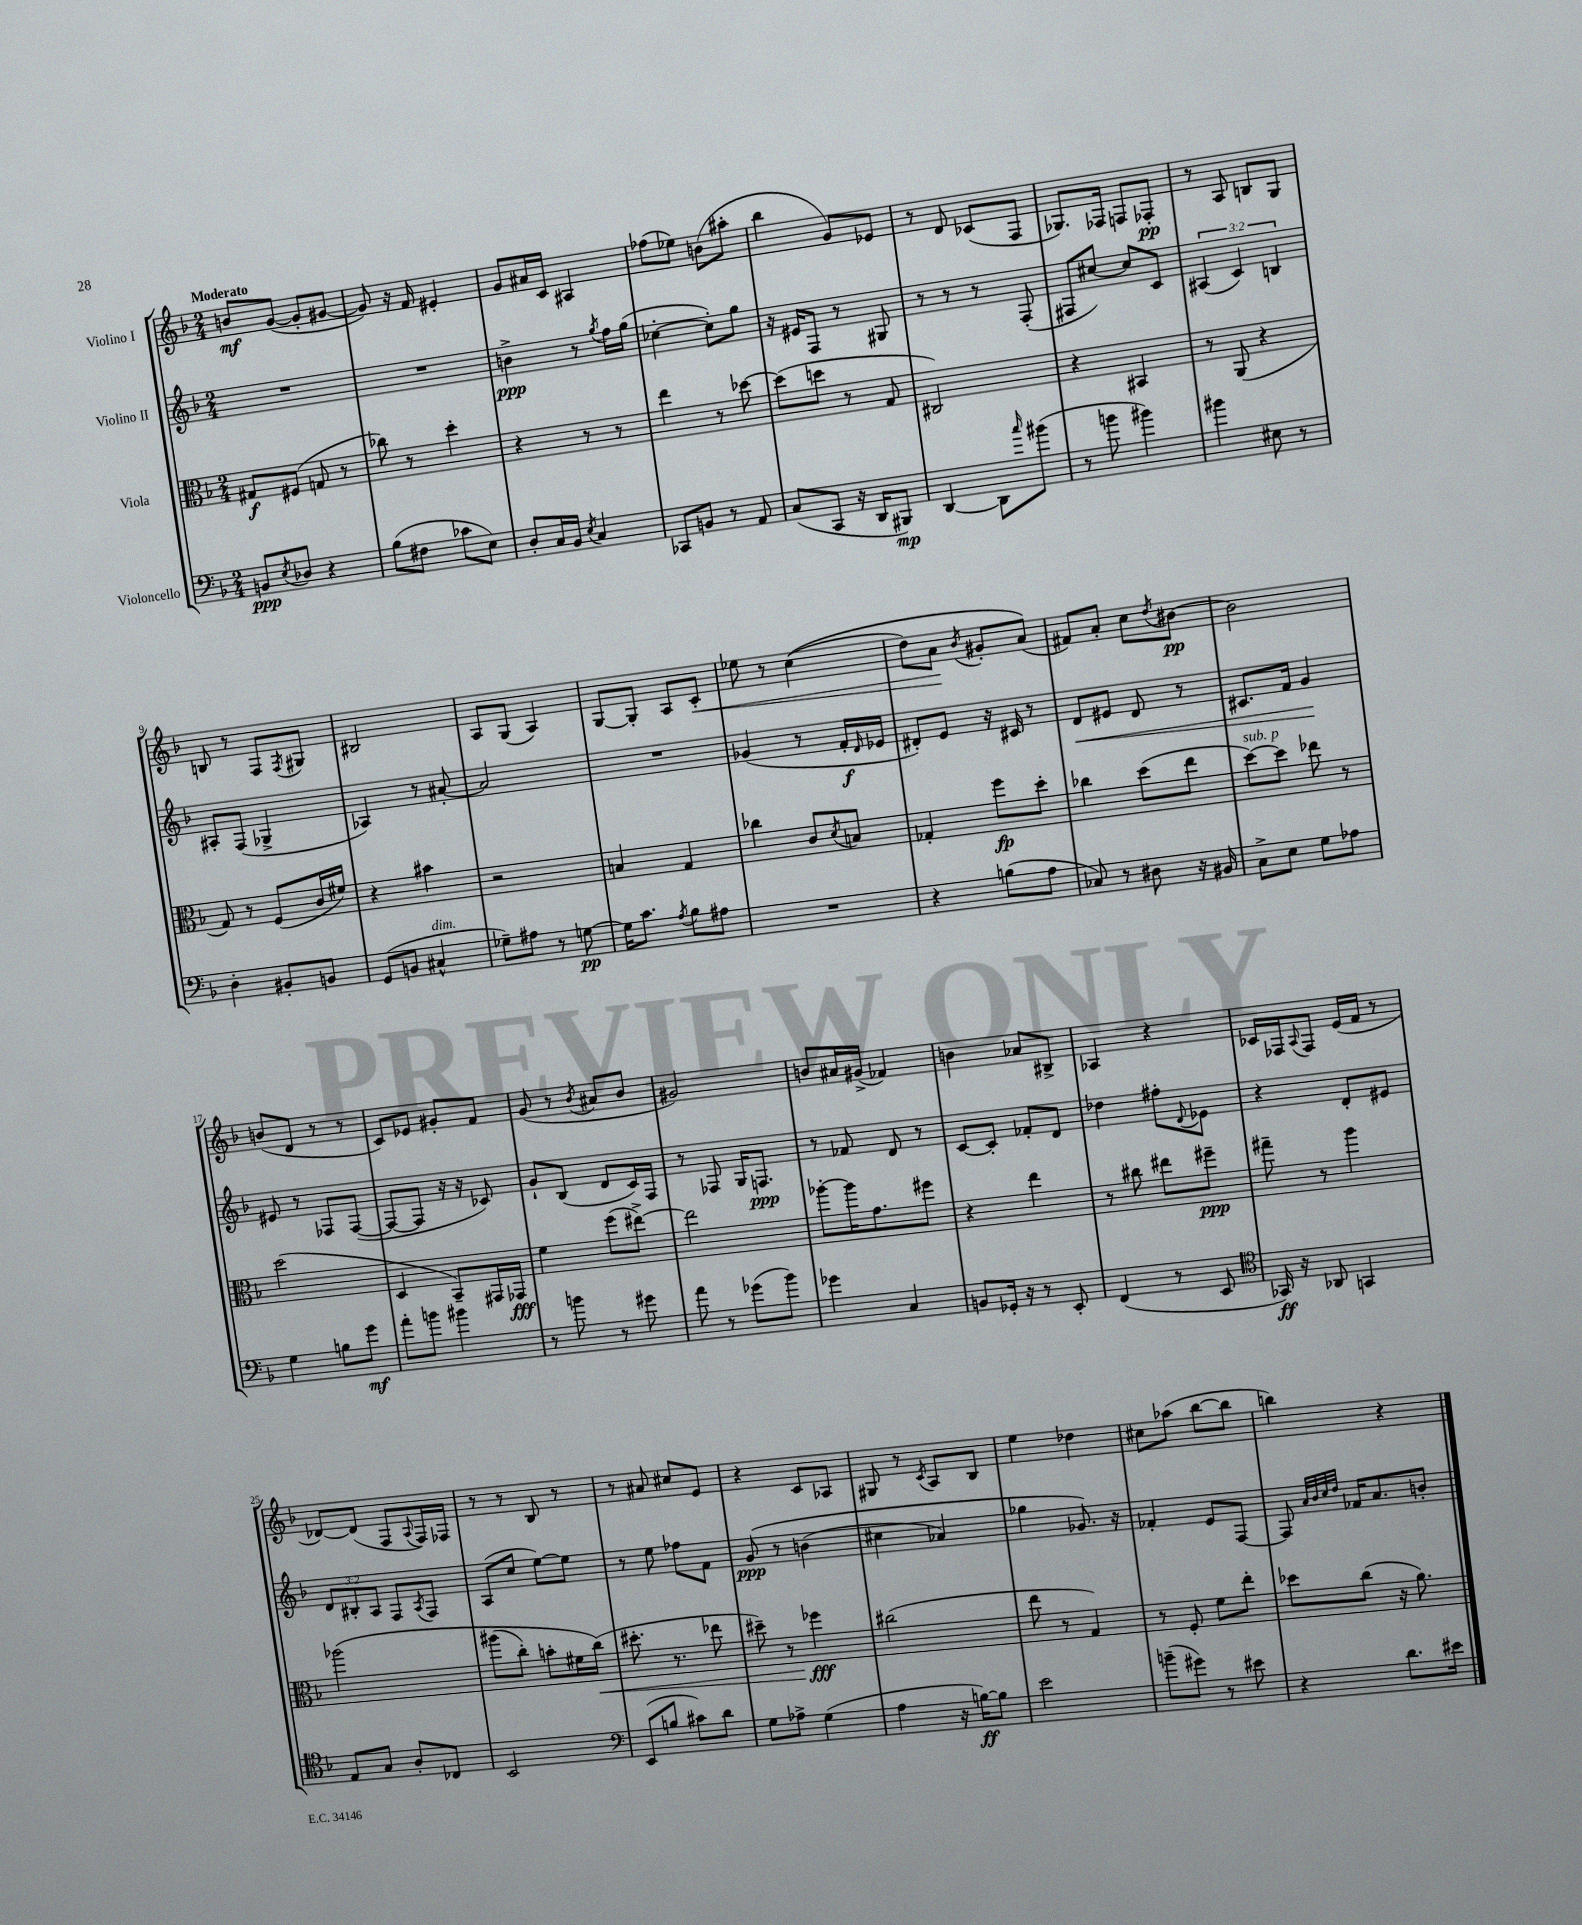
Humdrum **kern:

**kern	**kern	**kern	**kern
*staff4	*staff3	*staff2	*staff1
*clefF4	*clefC3	*clefG2	*clefG2
*k[b-]	*k[b-]	*k[b-]	*k[b-]
*M2/4	*M2/4	*M2/4	*M2/4
8BB/L	8G#/L	2r	8b/L
8qE/	.	.	.
8D-/J	(8F#/J	.	([8g/J
4r	8G/	.	8g'/]L
.	8r	.	[8g#/J
=	=	=	=
(8B-\L	8cc-\)	2r	8g#/])
8F#\J	8r	.	16r
.	.	.	16f/
8c-\L	4dd'\	.	4e#'/
8E\J)	.	.	.
=	=	=	=
8D'/L	4r	4b^\	8g/L
16C/L	.	.	16a#/L
16BB-/JJ	.	.	16c/JJ
8qE/	.	.	.
4C/	8r	8r	4A#/
.	.	8qgg/	.
.	8r	16ff\LL	.
.	.	(16gg\JJ	.
=	=	=	=
8CC-/L	4ee\	[4cc-'\	(8ff-\L
8BB/J	.	.	8ee-\J)
8r	8r	8cc-'\]L)	(8b\L
8AA/	[8dd-\	8gg\J	8aa#'\J
=	=	=	=
(8C/L	(8dd-\]L	16r	4bb-\
.	.	16e#/LK	.
8CC/J	8dd\J	8F/J	.
16r	8r	8r	8g/L)
16DD/LK	.	.	.
8BBB#/J)	8G/	8G#/	8e-/J
=	=	=	=
[4DD/	2C#/)	8r	8r
.	.	8r	8d/
8DD\]L	.	8r	(8c-/L
16qqcc/	.	.	.
(8b#\J	.	(8F'/	8F/J
=	=	=	=
8r	4r	8F#/L	8.G-/L)
8b\	.	[8cc#/J)	.
.	.	.	16F-/Jk
4b#\)	4BB#/	8cc#/]L	8F/L
.	.	8c/J	8F-'/J
=	=	=	=
4b#\	8r	(6A#/	8r
.	(8AA/	.	8A/
.	.	6c/)	.
8E#\	4r	.	8B/L
.	.	6B/	.
8r	.	.	8G/J
=	=	=	=
4D'\	8G/)	8A#'/L	8B/
.	8r	(8F/J	8r
8BB#'/L	(8F/L	4G-^/	8F/L
.	.	.	8qF/
8BB/J	16c/L	.	8G#/J
.	16f#/JJ)	.	.
=	=	=	=
(8GG/L	4r	4A-/)	2B#/
8BB/J	.	.	.
4C#^^/	4b#\	8r	.
.	.	[8a#'/	.
=	=	=	=
8G-~\L)	2r	2a#/]	8A/L
8A#\J	.	.	(8G/J
8r	.	.	4A/)
[8G\	.	.	.
=	=	=	=
16G\]LK	4B/	2r	[8G/L
8.c\J	.	.	.
.	.	.	8G'/]J
8qA/	.	.	.
8B-\L	4G/	.	8A/L
8A#\J	.	.	8c'/J
=	=	=	=
2r	4cc-\	(4g-/	8ee-\
.	.	.	8r
.	8c/L	8r	&((4cc\
.	8qd/	.	.
.	8B/J	16f'/LL	.
.	.	16qqd/	.
.	.	16e-/JJ	.
=	=	=	=
4r	4G-'/	8d#'/L)	8dd\L)
.	.	8e/J	8a\J
.	.	.	8qb-/
(8B\L	8ff\L	16r	8g#'/L
.	.	16c#/	.
8A\J	8dd'\J	8r	(8a/J&)
=	=	=	=
8C-/)	4cc-\	8d/L	8f#/L)
8r	.	8e#/J	8a'/J
8D#\	(8dd\L	8d/	8cc\L
.	.	.	8qdd/
16r	8ee\J	8r	[8b#\J
16BB#/	.	.	.
=	=	=	=
8C^\L	[8dd\L)	8.c#/L	2b#\]
8E\J	8dd\]J	.	.
.	.	16f/Jk	.
8G\L	8ee-\	4g/	.
8A-\J	8r	.	.
=	=	=	=
4G\	(2dd\	8e#/	(8b/L
.	.	8r	8d/J
8B\L	.	8F-/L	8r
8g\J	.	([8F-/J	8r
=	=	=	=
8a'\L	4D/	8F-/_L	8c/L)
8b\J	.	8F-/]J	8e-/J
4b#\	8BB-~/L)	16r	8g#'/L
.	.	16r	.
.	16GG#/L	8c-/)	8f/J
.	16GG-/JJ	.	.
=	=	=	=
8r	4f\	8g`/L	(8g/
8b\	.	(8B-/J	8r
.	.	.	8qb-/
8r	(8ff\L	8d/L	8a#/L
8g#\	[8ee#^\J)	16c/L)	8b-/J
.	.	16F/JJ	.
=	=	=	=
8a\	2ee#\]	8r	2g#/)
8r	.	8F-/	.
(8g-\L	.	16G/LK	.
.	.	8.F/J	.
8b-\J)	.	.	.
=	=	=	=
4g-\	[8aa-'\L	8r	8b/L
.	16aa-\]K	8f-/	16a#/L
.	8.g\	.	(16g#^/JJ
4C/	.	8d/	4f-/)
.	8ff#\J	8r	.
=	=	=	=
8BB/L	4r	[8c/L	4b\
16GG-'/Jk	.	8c'/]J	.
16r	.	.	.
8r	4ee\	8f-'/L	8a-/L
8EE'/	.	8d/J	8B#^/J
=	=	=	=
(4FF/	8r	4dd-\	4A-/
.	8cc#\	.	.
8r	8ee#\L	8ff#'\L	4r
.	.	8qqd/	.
8EE/	8ff#~\J	8e-\J	.
=	=	=	=
*clefC4	*	*	*
16GG-/)	8gg#~\	4r	16c-/LL
16r	.	.	16F-/J
.	.	.	8qqA/
8AA-/	8r	.	8F-/J
4GG/	4aa\	8d'/L	(16e/LL
.	.	.	16f/JJ
.	.	8e#/J	8r
=	=	=	=
8E/L	&(2aa-\	12d/L	[8d-/L)
.	.	12B#'/	.
8G/J	.	.	(8d-/]J
.	.	12A/J	.
8A'/L	.	8F/L	8F/L
.	.	8qA/	8qqA/
8C-/J	.	8F/J	16F/L)
.	.	.	16F-/JJ
=	=	=	=
2BB-/	(8aa#\L	(8A/L	8r
.	8cc'\J)	8cc/J	8r
.	8b'\L	[8ee\L)	8B-/
.	16f#\L	8ee\]J	8r
.	(16cc\JJ&)	.	.
=	=	=	=
*clefF4	*	*	*
(8EE/L	8.dd#'\	8r	8r
8B/J	.	8ee\	8a#/
.	8.r	.	.
8c#\L)	.	8ff-\L	8cc#/L
8d\J	8ee-\	8f\J	8e/J
=	=	=	=
8G\L	8dd#~\)	&(8g/	4r
8A-^\J	8r	8r	.
(4G\	4ff-\	(4b\	8c/L
.	.	.	8A-/J
=	=	=	=
4A\	(2cc#\	4cc#\	8G#/
.	.	.	8r
.	.	.	8qc/
16r	.	4a-/)	8A/L
[16B\LK)	.	.	.
8B\]J	.	.	8B-/J
=	=	=	=
2e\	8ee\	4gg-\	4ee\
.	8r	.	.
.	4G/)	8.g-/&)	4dd-\
.	.	16r	.
=	=	=	=
(8b~\L	8r	4f-'/	8cc#\L
8g#\J)	8F'/	.	(8aa-\J
8r	8f\L	8e/L	[8bb-\L
8e#\	8ee'\J	[8F/J	8bb-\]J
=	=	=	=
4r	8dd-\L	8F/]	4bb\)
.	.	32qqa/LLL	.
.	.	32qqb-/	.
.	.	32qqcc/	.
.	.	32qqdd/JJJ	.
.	(8cc\J	16f-/LK	.
.	.	8.a/	.
8.d\L	16r	.	4r
.	8.a\)	.	.
.	.	8b'/J	.
16e#\Jk	.	.	.
==	==	==	==
*-	*-	*-	*-
